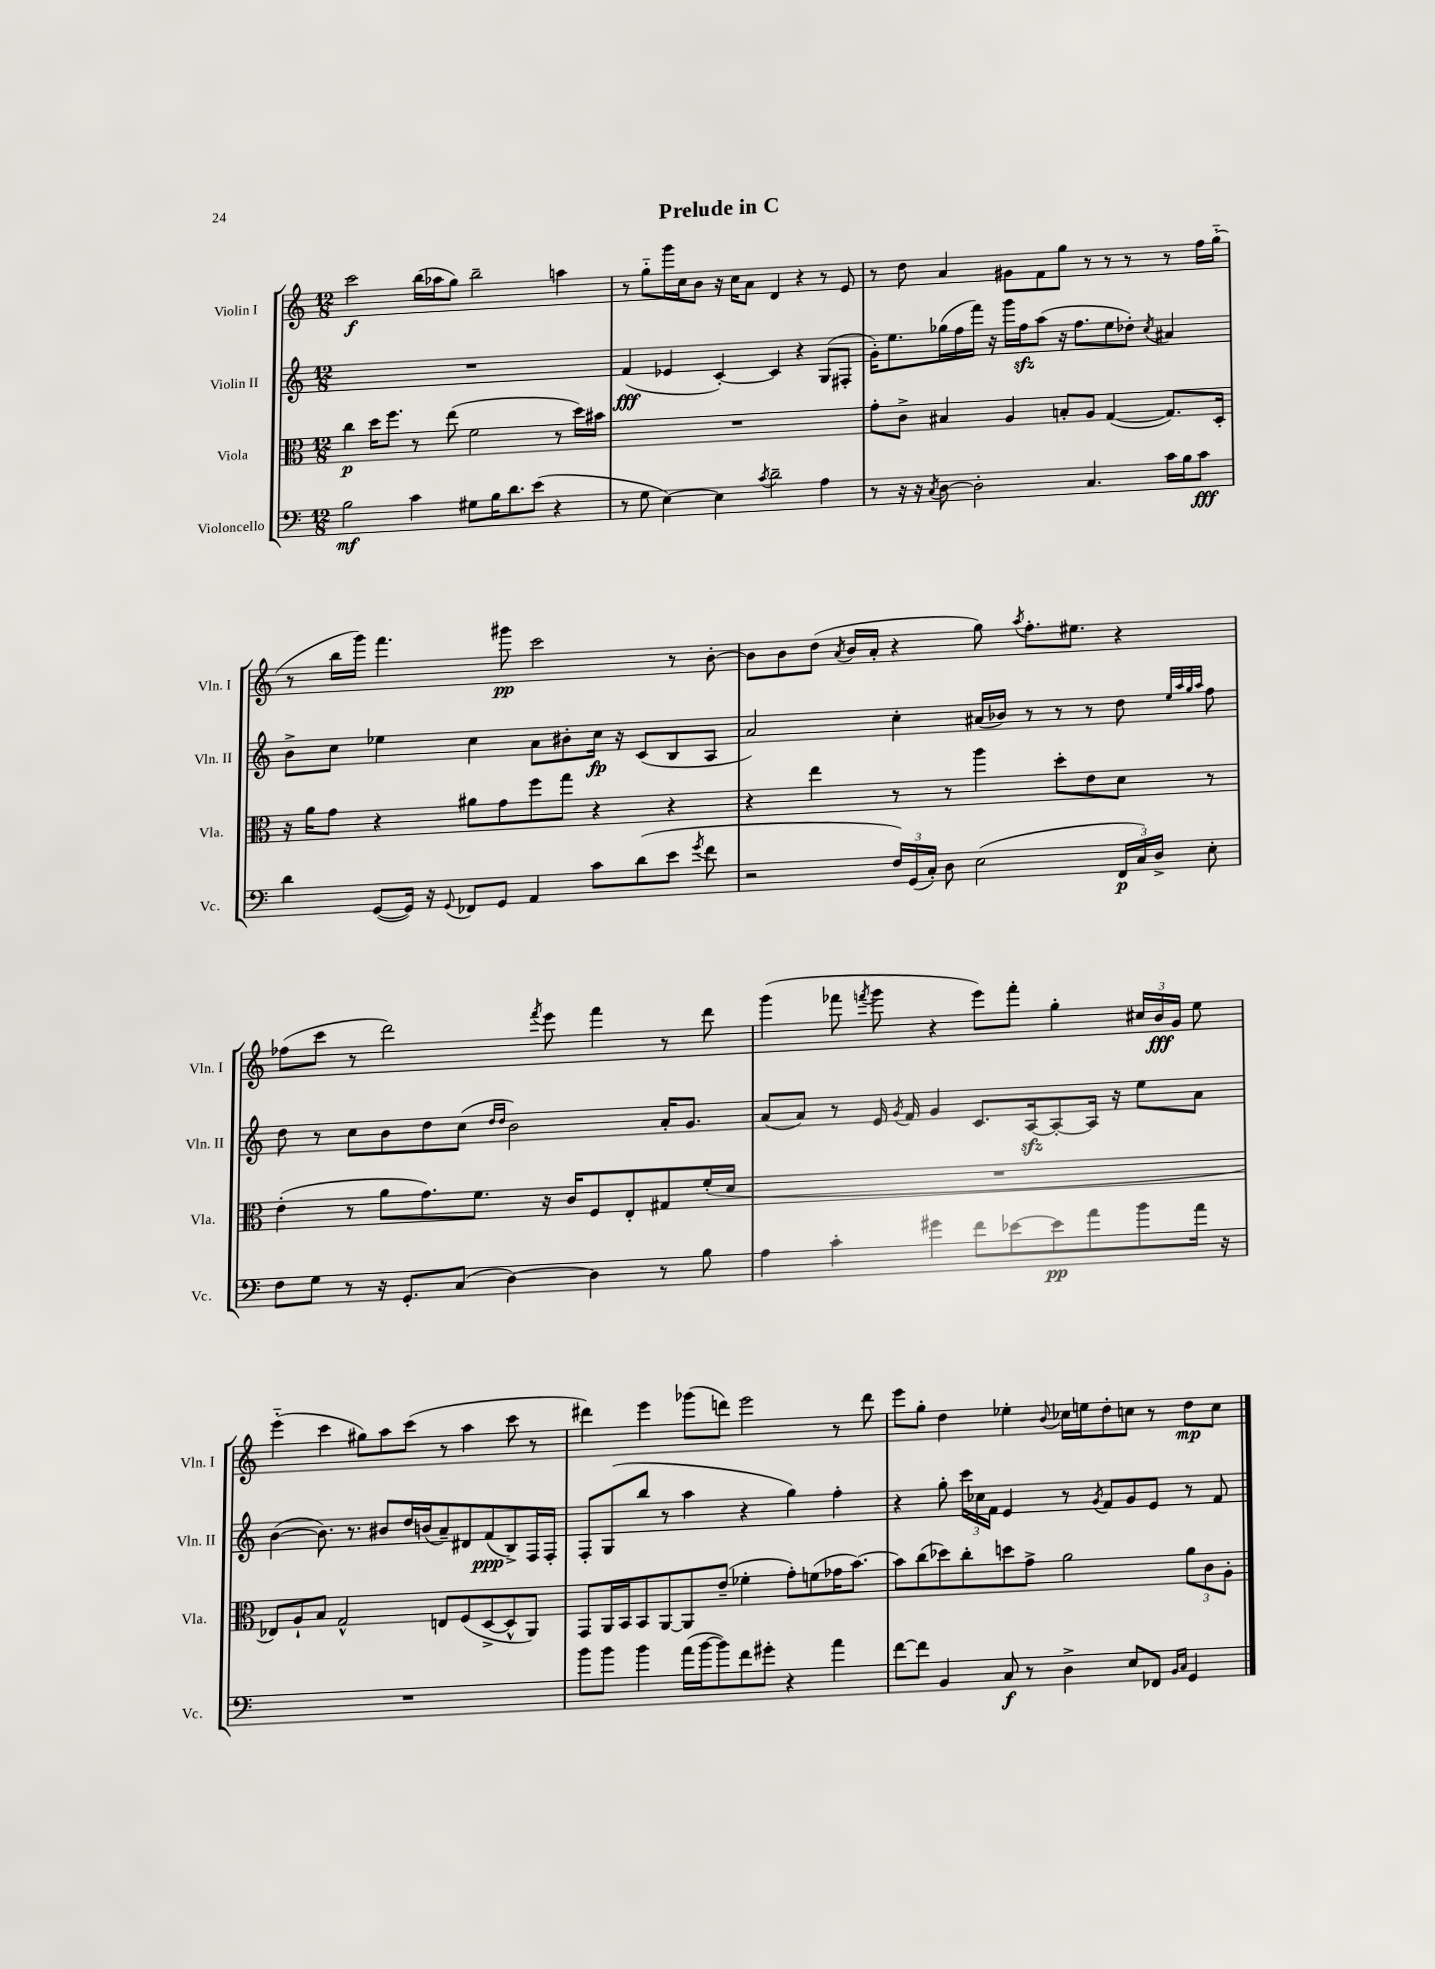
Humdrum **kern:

**kern	**dynam	**kern	**dynam	**kern	**dynam	**kern	**dynam
*part4	*part4	*part3	*part3	*part2	*part2	*part1	*part1
*staff4	*staff4	*staff3	*staff3	*staff2	*staff2	*staff1	*staff1
*I"Violoncello	*	*I"Viola	*	*I"Violin II	*	*I"Violin I	*
*I'Vc.	*	*I'Vla.	*	*I'Vln. II	*	*I'Vln. I	*
*clefF4	*	*clefC3	*	*clefG2	*	*clefG2	*
*k[]	*	*k[]	*	*k[]	*	*k[]	*
*M12/8	*	*M12/8	*	*M12/8	*	*M12/8	*
=1	=1	=1	=1	=1	=1	=1	=1
2B\	mf	4cc\	p	1.r	.	2ccc\	f
.	.	16dd\KL	.	.	.	.	.
.	.	8.ff\J	.	.	.	.	.
4c\	.	8r	.	.	.	(16bb\LL	.
.	.	.	.	.	.	16aa-X\J	.
.	.	(8ee\	.	.	.	8gg\J)	.
8G#X\L	.	2f\	.	.	.	2bb~\	.
16B\K	.	.	.	.	.	.	.
8.d\	.	.	.	.	.	.	.
(8e\J	.	.	.	.	.	.	.
4r	.	8r	.	.	.	4aan\	.
.	.	16dd\LL)	.	.	.	.	.
.	.	16b#X\JJ	.	.	.	.	.
=2	=2	=2	=2	=2	=2	=2	=2
8r	.	1.r	.	(4f/	fff	8r	.
8G\	.	.	.	.	.	8gg\L	.
[4E\)	.	.	.	4e-X/	.	16ggg\L	.
.	.	.	.	.	.	16cc\J	.
.	.	.	.	.	.	8b\J	.
4E\]	.	.	.	[4c'/)	.	16r	.
.	.	.	.	.	.	16cc\KL	.
.	.	.	.	.	.	8a\J	.
8qc/	.	.	.	.	.	.	.
2d~\	.	.	.	4c/]	.	4d/	.
.	.	.	.	4r	.	4r	.
4A\	.	.	.	(8G/L	.	8r	.
.	.	.	.	8F#X'/J	.	8e/	.
=3	=3	=3	=3	=3	=3	=3	=3
8r	.	8g'\L	.	16g'\KL)	.	8r	.
.	.	.	.	8.ee\	.	.	.
16r	.	8c^\J	.	.	.	8dd\	.
16r	.	.	.	.	.	.	.
8qC/	.	.	.	.	.	.	.
[8D\	.	4B#X/	.	(16gg-X\L	.	4a/	.
.	.	.	.	16ff\	.	.	.
2D'\]	.	.	.	16fff\JJ)	.	.	.
.	.	.	.	16r	.	.	.
.	.	4A/	.	16ggg\LL	.	8g#X\L	.
.	.	.	.	16ffzz\J	.	.	.
.	.	.	.	(8aa\J	.	8f\	.
.	.	8Bn'/L	.	16r	.	8gg\J	.
.	.	.	.	8.ff\L	.	.	.
4.C/	.	8A/J	.	.	.	8r	.
.	.	([4G/	.	8ee\	.	8r	.
.	.	.	.	8dd-X'\J)	.	8r	.
.	.	.	.	8qcc/	.	.	.
16c\LL	.	8.G/L])	.	4a#X/	.	8r	.
16B\J	.	.	.	.	.	.	.
8c\J	fff	.	.	.	.	16ff\LL	.
.	.	16D'/Jk	.	.	.	(16gg\JJ	.
!!LO:LB:g=z
=4	=4	=4	=4	=4	=4	=4	=4
4d\	.	16r	.	8b^\L	.	8r	.
.	.	16a\KL	.	.	.	.	.
.	.	8g\J	.	8cc\J	.	16bb\LL	.
.	.	.	.	.	.	16ggg\JJ)	.
([8GG/L	.	4r	.	4ee-X\	.	4.fff\	.
16GG/Jk])	.	.	.	.	.	.	.
16r	.	.	.	.	.	.	.
8qqGG/	.	.	.	.	.	.	.
8FF-X/L	.	8a#X\L	.	4cc\	.	.	.
8GG/J	.	8g\	.	.	.	8ggg#X\	pp
4AA/	.	8ff\	.	8a\L	.	2ccc\	.
.	.	8gg\J	.	8b#X'\	.	.	.
8c\L	.	4r	.	16cc\Jk	fp	.	.
.	.	.	.	16r	.	.	.
(8d\	.	.	.	(8c/L	.	.	.
8e\J	.	4r	.	8B/	.	8r	.
8qg/	.	.	.	.	.	.	.
8f\	.	.	.	8A/J	.	[8b'\	.
=5	=5	=5	=5	=5	=5	=5	=5
2r	.	4r	.	2a/)	.	8b\L]	.
.	.	.	.	.	.	8b\	.
.	.	4ee\	.	.	.	(8dd\J	.
.	.	.	.	.	.	8qa/	.
.	.	.	.	.	.	16b/LL	.
.	.	.	.	.	.	16a'/JJ	.
24F/LL)	.	8r	.	4cc'\	.	4r	.
(24GG/	.	.	.	.	.	.	.
24C'/JJ)	.	.	.	.	.	.	.
8D\	.	8r	.	.	.	.	.
(2E\	.	4aa\	.	(16a#X/LL	.	8gg\)	.
.	.	.	.	16b-X/JJ)	.	.	.
.	.	.	.	.	.	8qaa/	.
.	.	.	.	8r	.	8.ff'\L	.
.	.	8dd'\L	.	8r	.	.	.
.	.	.	.	.	.	8.ee#X\J	.
.	.	8e\	.	8r	.	.	.
24FF/LL	p	8d\J	.	8dd\	.	4r	.
24C/)	.	.	.	.	.	.	.
24D^/JJ	.	.	.	.	.	.	.
.	.	.	.	32qqee/LLL	.	.	.
.	.	.	.	32qqaa/	.	.	.
.	.	.	.	32qqgg/	.	.	.
.	.	.	.	32qqaa/JJJ	.	.	.
8E'\	.	8r	.	8ff\	.	.	.
!!LO:LB:g=z
=6	=6	=6	=6	=6	=6	=6	=6
8F\L	.	(4e'\	.	8dd\	.	(8ff-X\L	.
8G\J	.	.	.	8r	.	8ccc\J	.
8r	.	8r	.	8cc\L	.	8r	.
16r	.	8a\L	.	8b\	.	2ddd\)	.
8.GG'/L	.	.	.	.	.	.	.
.	.	8.g\)	.	8dd\	.	.	.
(8C/J	.	.	.	(8cc\J	.	.	.
.	.	8.f\J	.	.	.	.	.
.	.	.	.	16qqdd/LL	.	.	.
.	.	.	.	16qqdd/JJ	.	.	.
[4D\)	.	.	.	2b\)	.	.	.
.	.	.	.	.	.	8qfff/	.
.	.	16r	.	.	.	8eee\	.
.	.	16c/KL	.	.	.	.	.
4D\]	.	8F/	.	.	.	4fff\	.
.	.	8E'/	.	.	.	.	.
8r	.	8G#X/	.	16a'/KL	.	8r	.
.	.	.	.	8.g/J	.	.	.
8B\	.	(16f'/L	.	.	.	8ddd\	.
.	.	16d/JJ	.	.	.	.	.
=7	=7	=7	=7	=7	=7	=7	=7
4A\	.	1.r	.	(8a/L	.	(4ggg\	.
.	.	.	.	8a/J)	.	.	.
4c'\	.	.	.	8r	.	8fff-X\	.
.	.	.	.	.	.	8qfffn/	.
.	.	.	.	16e/	.	8ggg\	.
.	.	.	.	8qg/	.	.	.
.	.	.	.	16f/	.	.	.
4g#X\	.	.	.	4g/	.	4r	.
8f\L	.	.	.	8.c/L	.	8eee\L)	.
[8e-X\	.	.	.	.	.	8fff'\J	.
.	.	.	.	[16Azz/k	.	.	.
8e-\]	pp	.	.	8A'/_	.	4gg'\	.
8a\	.	.	.	16A/Jk]	.	.	.
.	.	.	.	16r	.	.	.
8b\	.	.	.	8ee\L	.	24cc#X/LL	.
.	.	.	.	.	.	24b/	fff
.	.	.	.	.	.	24g/JJ	.
16a\Jk	.	.	.	8a\J	.	8ee\	.
16r	.	.	.	.	.	.	.
!!LO:LB:g=z
=8	=8	=8	=8	=8	=8	=8	=8
1.r	.	8E-X/L)	.	([4b\	.	(4eee\	.
.	.	8A`/	.	.	.	.	.
.	.	8B/J	.	8.b\])	.	4ccc\	.
.	.	2G^^/	.	.	.	.	.
.	.	.	.	8.r	.	.	.
.	.	.	.	.	.	8gg#X\L)	.
.	.	.	.	8b#X/L	.	8aa\	.
.	.	.	.	16dd/L	.	(8ccc\J	.
.	.	.	.	(16bn/J	.	.	.
.	.	8En/L	.	8a~/)	.	8r	.
.	.	(8F/	.	8d#X/	.	4aa\	.
.	.	[8D^/	.	(8f/	ppp	.	.
.	.	8D^^/]	.	8B^/)	.	8ccc\	.
.	.	8AA/J)	.	16F/L	.	8r	.
.	.	.	.	16F'/JJ	.	.	.
=9	=9	=9	=9	=9	=9	=9	=9
8b\L	.	8GG/L	.	8F'/L	.	4ddd#X\)	.
8b\J	.	16AA/L	.	(8G/	.	.	.
.	.	16BB/J	.	.	.	.	.
4b\	.	8BB/	.	8bb/J	.	4eee\	.
.	.	[8AA/	.	8r	.	.	.
(16a\LL	.	8AA/]	.	4aa\	.	(8ggg-X\L	.
[16b\J	.	.	.	.	.	.	.
8b\])	.	(8e~/J	.	.	.	8dddn\J)	.
8f\	.	4f-X'\	.	4r	.	2eee\	.
8g#X'\J	.	.	.	.	.	.	.
4r	.	8g'\L)	.	4gg\)	.	.	.
.	.	(8fn\	.	.	.	.	.
4a\	.	16g-X\K	.	4ff'\	.	8r	.
.	.	[8.b\J)	.	.	.	.	.
.	.	.	.	.	.	8ddd\	.
=10	=10	=10	=10	=10	=10	=10	=10
[8f\L	.	8b\L]	.	4r	.	8eee\L	.
8f\J]	.	(8cc\	.	.	.	8gg'\J	.
4BB/	.	8dd-X\)	.	8gg'\	.	4dd\	.
.	.	8cc'\	.	24ccc\LL	.	.	.
.	.	.	.	24cc-X\	.	.	.
.	.	.	.	24f\JJ	.	.	.
8C/	f	8ddn\	.	4e/	.	4ee-X'\	.
8r	.	8g^\J	.	.	.	.	.
.	.	.	.	.	.	8qqb/	.
4D^\	.	2a\	.	8r	.	16cc-X\LL	.
.	.	.	.	.	.	16een\J	.
.	.	.	.	8qg/	.	.	.
.	.	.	.	8f/L	.	8dd'\	.
8E/L	.	.	.	8g/	.	8ccn\J	.
8FF-X/J	.	.	.	8e/J	.	8r	.
16qqBB/LL	.	.	.	.	.	.	.
16qqC/JJ	.	.	.	.	.	.	.
4GG/	.	12a\L	.	8r	.	8dd\L	mp
.	.	12c\	.	.	.	.	.
.	.	.	.	8f/	.	8cc\J	.
.	.	12A'\J	.	.	.	.	.
==	==	==	==	==	==	==	==
*-	*-	*-	*-	*-	*-	*-	*-
